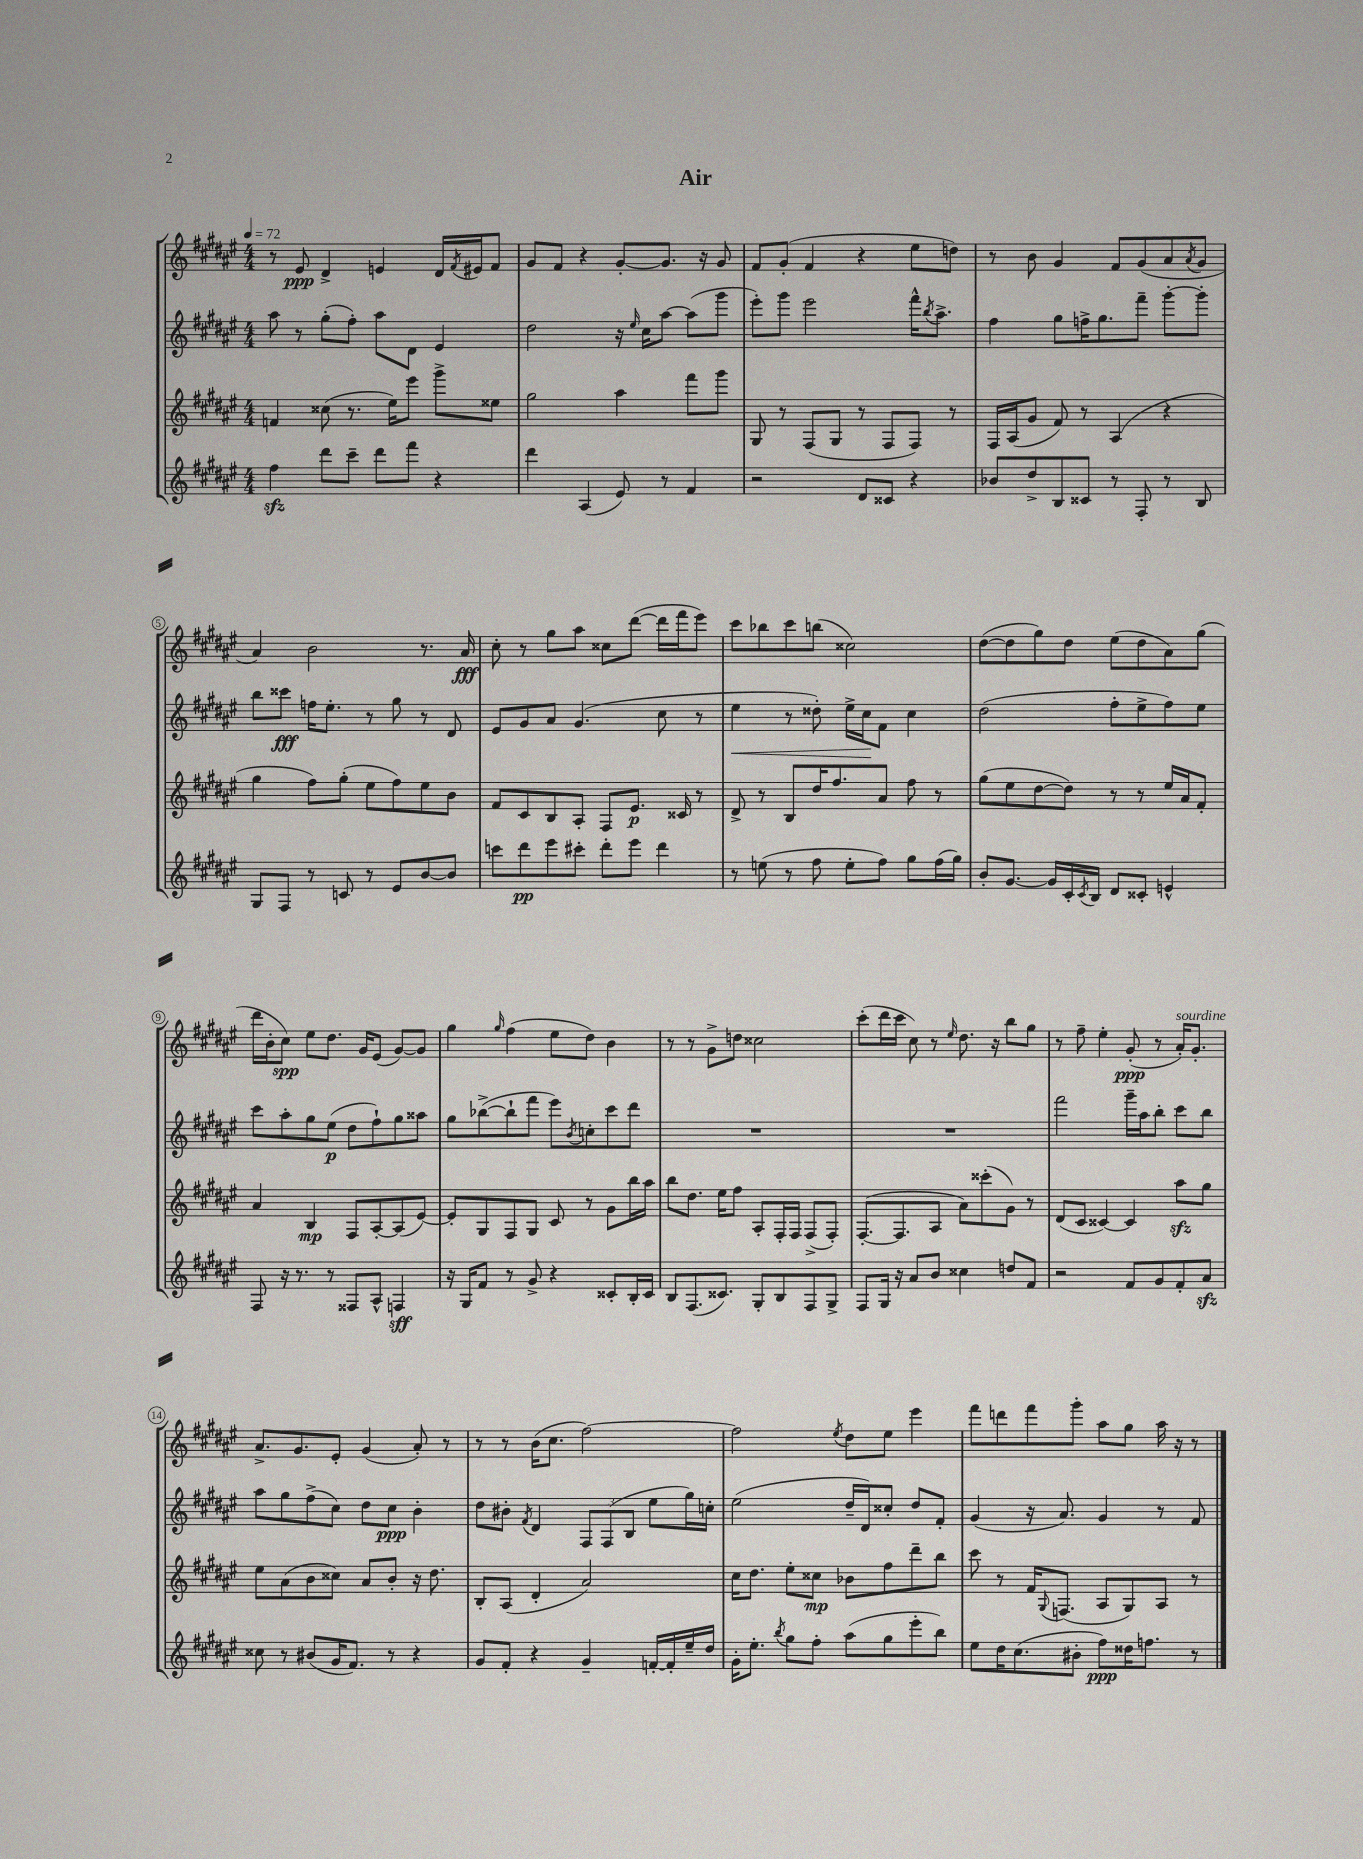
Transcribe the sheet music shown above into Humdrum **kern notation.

**kern	**kern	**kern	**kern
*staff4	*staff3	*staff2	*staff1
*clefG2	*clefG2	*clefG2	*clefG2
*k[f#c#g#d#a#e#]	*k[f#c#g#d#a#e#]	*k[f#c#g#d#a#e#]	*k[f#c#g#d#a#e#]
*M4/4	*M4/4	*M4/4	*M4/4
*MM72	*MM72	*MM72	*MM72
4ff#	4f	8aa#	8r
.	.	8r	8e#
8ddd#	(8cc##	(8gg#'	4d#^
8ccc#~	8.r	8ff#')	.
8ddd#	.	8aa#	4e
.	16ee#)	.	.
8fff#	8eee#	8d#	.
4r	8ggg#^	4e#	16d#
.	.	.	8qf#
.	.	.	16e#
.	8ee##	.	8f#
=	=	=	=
4ddd#	2gg#	2dd#	8g#
.	.	.	8f#
(4A#	.	.	4r
8e#)	4aa#	16r	[8g#'
.	.	16qqee#	.
.	.	16cc#	.
8r	.	[8aa#	8.g#]
4f#	8fff#	(8aa#]	.
.	.	.	16r
.	8ggg#	8ggg#	8g#
=	=	=	=
2r	8G#	8eee#')	8f#
.	8r	8ggg#	(8g#'
.	(8F#	2eee#	4f#
.	8G#	.	.
8d#	8r	.	4r
8c##	8F#	.	.
4r	8F#)	16fff#^^	8ee#
.	.	8qbb	.
.	.	8.aa#^	.
.	8r	.	8dd)
=	=	=	=
8b-	16F#	4ff#	8r
.	(16A#	.	.
8dd#^	8g#	.	8b
8B	8f#)	8gg#	4g#
8c##	8r	16ff^	.
.	.	8.gg#	.
8r	(4A#	.	8f#
8F#'	.	8fff#~	(8g#
8r	4r	[8ggg#'	8a#
.	.	.	8qa#
8B	.	8ggg#']	8g#
=	=	=	=
8G#	4gg#	8bb	4a#)
8F#	.	8ccc##	.
8r	8ff#)	16ff	2b
.	.	8.ee#'	.
8c	(8gg#'	.	.
8r	8ee#	8r	.
8e#	8ff#)	8gg#	.
[8b	8ee#	8r	8.r
8b]	8b	8d#	.
.	.	.	16a#
=	=	=	=
8ccc	8f#	8e#	8cc#'
8ddd#	8c#	8g#	8r
8eee#	8B	8a#	8gg#
8ccc#'	8A#'	(4.g#	8aa#
8ddd#'	8F#	.	8cc##
8eee#	8.e#	.	([8ddd#
4ddd#	.	8cc#	16ddd#]
.	16c##	.	16fff#
.	8r	8r	8eee#)
=	=	=	=
8r	8d#^	4ee#	8ccc#
(8ee	8r	.	8bb-
8r	8B	8r	8ccc#
8ff#	16dd#	8dd##')	(8bb
.	8.ff#	.	.
8ee'	.	16ee#^	2cc##)
.	.	16cc#	.
8ff#)	8a#	8f#	.
8gg#	8ff#	4cc#	.
(16ff#	8r	.	.
16gg#)	.	.	.
=	=	=	=
8b'	(8gg#	(2dd#	([8dd#
[8.g#	8ee#	.	8dd#]
.	[8dd#	.	8gg#)
16g#]	.	.	.
16c#'	8dd#])	.	8dd#
8qc#	.	.	.
16B	.	.	.
8d#	8r	8ff#'	(8ee#
8c##'	8r	8ee#^	8dd#
4e^^	16ee#	8ff#)	8a#)
.	16a#	.	.
.	8f#'	8ee#	(8gg#
=	=	=	=
8F#	4a#	8ccc#	16ddd#
.	.	.	16b'
16r	.	8aa#'	8cc#)
8.r	.	.	.
.	4B	8gg#	8ee#
8r	.	(8ee#	8.dd#
8F##	8F#	8dd#	.
.	.	.	16g#
8A#^^	[8A#'	8ff#`)	(8e#
4F	(8A#]	8gg#	[8g#)
.	[8e#)	8aa##	8g#]
=	=	=	=
16r	8e#']	8gg#	4gg#
16G#	.	.	.
8f#	8G#	([8bb-^	.
.	.	.	16qqgg#
8r	8F#	8bb-`]	(4ff#
8g#^	8G#	8fff#	.
4r	8c#	8eee#)	8ee#
.	.	8qb	.
.	8r	8cc'	8dd#)
8c##'	8g#	8ccc#	4b
16B'	16bb	8ddd#	.
16c##	16aa#	.	.
=	=	=	=
8B	8bb	1r	8r
(8.F#	8.dd#	.	8r
.	.	.	8g#^
8.c##)	16ee#	.	.
.	8ff#	.	8dd
8G#'	8A#'	.	2cc##
8B	16F#'	.	.
.	16F#	.	.
8F#	(8F#^	.	.
8G#^	8F#')	.	.
=	=	=	=
8F#	([8.F#'	1r	(8ccc#'
16G#	.	.	16ddd#
16r	8.F#]	.	16ccc#
8a#	.	.	8cc#)
8b	8A#	.	8r
.	.	.	16qqee#
4cc##	8a#)	.	8.dd#
.	(8ccc##'	.	.
.	.	.	16r
8dd	8g#)	.	8bb
8f#	8r	.	8gg#
=	=	=	=
2r	(8d#	2fff#	8r
.	8c#	.	8ff#~
.	[4c##)	.	4ee#'
8f#	4c##]	16ggg#~	(8g#'
.	.	16aa#	.
8g#	.	8bb'	8r
8f#'	8aa#	8ccc#	16a#')
.	.	.	8.g#'
8a#	8gg#	8bb	.
=	=	=	=
8cc##	8ee#	8aa#	8.a#^
8r	(8a#	8gg#	.
.	.	.	8.g#
(8b#	8b	(8ff#^	.
16g#	8cc##)	8cc#)	8e#'
8.f#)	.	.	.
.	8a#	8dd#	(4g#
8r	8b'	8cc#	.
4r	16r	4b'	8a#')
.	8.dd#	.	.
.	.	.	8r
=	=	=	=
8g#	8B'	8dd#	8r
8f#'	(8A#	8b#'	8r
.	.	8qf#	.
4r	4d#'	4d#	(16b
.	.	.	8.cc#
4g#~	2a#)	12F#	[2ff#)
.	.	(12F#	.
.	.	12B	.
[16f'	.	8ee#	.
16f']	.	.	.
16ee#~	.	16gg#)	.
16dd#	.	16cc'	.
=	=	=	=
16g#'	16cc#	(2ee#	2ff#]
8.ee#'	8.dd#	.	.
8qbb	.	.	.
8gg#	8ee#'	.	.
8ff#'	8cc##	.	.
.	.	.	8qee#
(8aa#	8b-	16dd#~	8dd#
.	.	16d#)	.
8gg#	8ff#	8cc##'	8ee#
8eee#'	8ddd#~	8dd#	4eee#
8bb)	8bb	8f#'	.
=	=	=	=
8ee#	8ccc#	(4g#	8fff#
16dd#	8r	.	8ddd
(8.cc#	.	.	.
.	16f#	16r	8fff#
.	8qqG#	.	.
.	(8.F	8.a#)	.
8b#'	.	.	8ggg#'
8ff#)	8A#	4g#	8aa#
16dd##	8G#)	.	8gg#
8.ff	.	.	.
.	8A#	8r	16aa#
.	.	.	16r
8r	8r	8f#	8r
==	==	==	==
*-	*-	*-	*-
